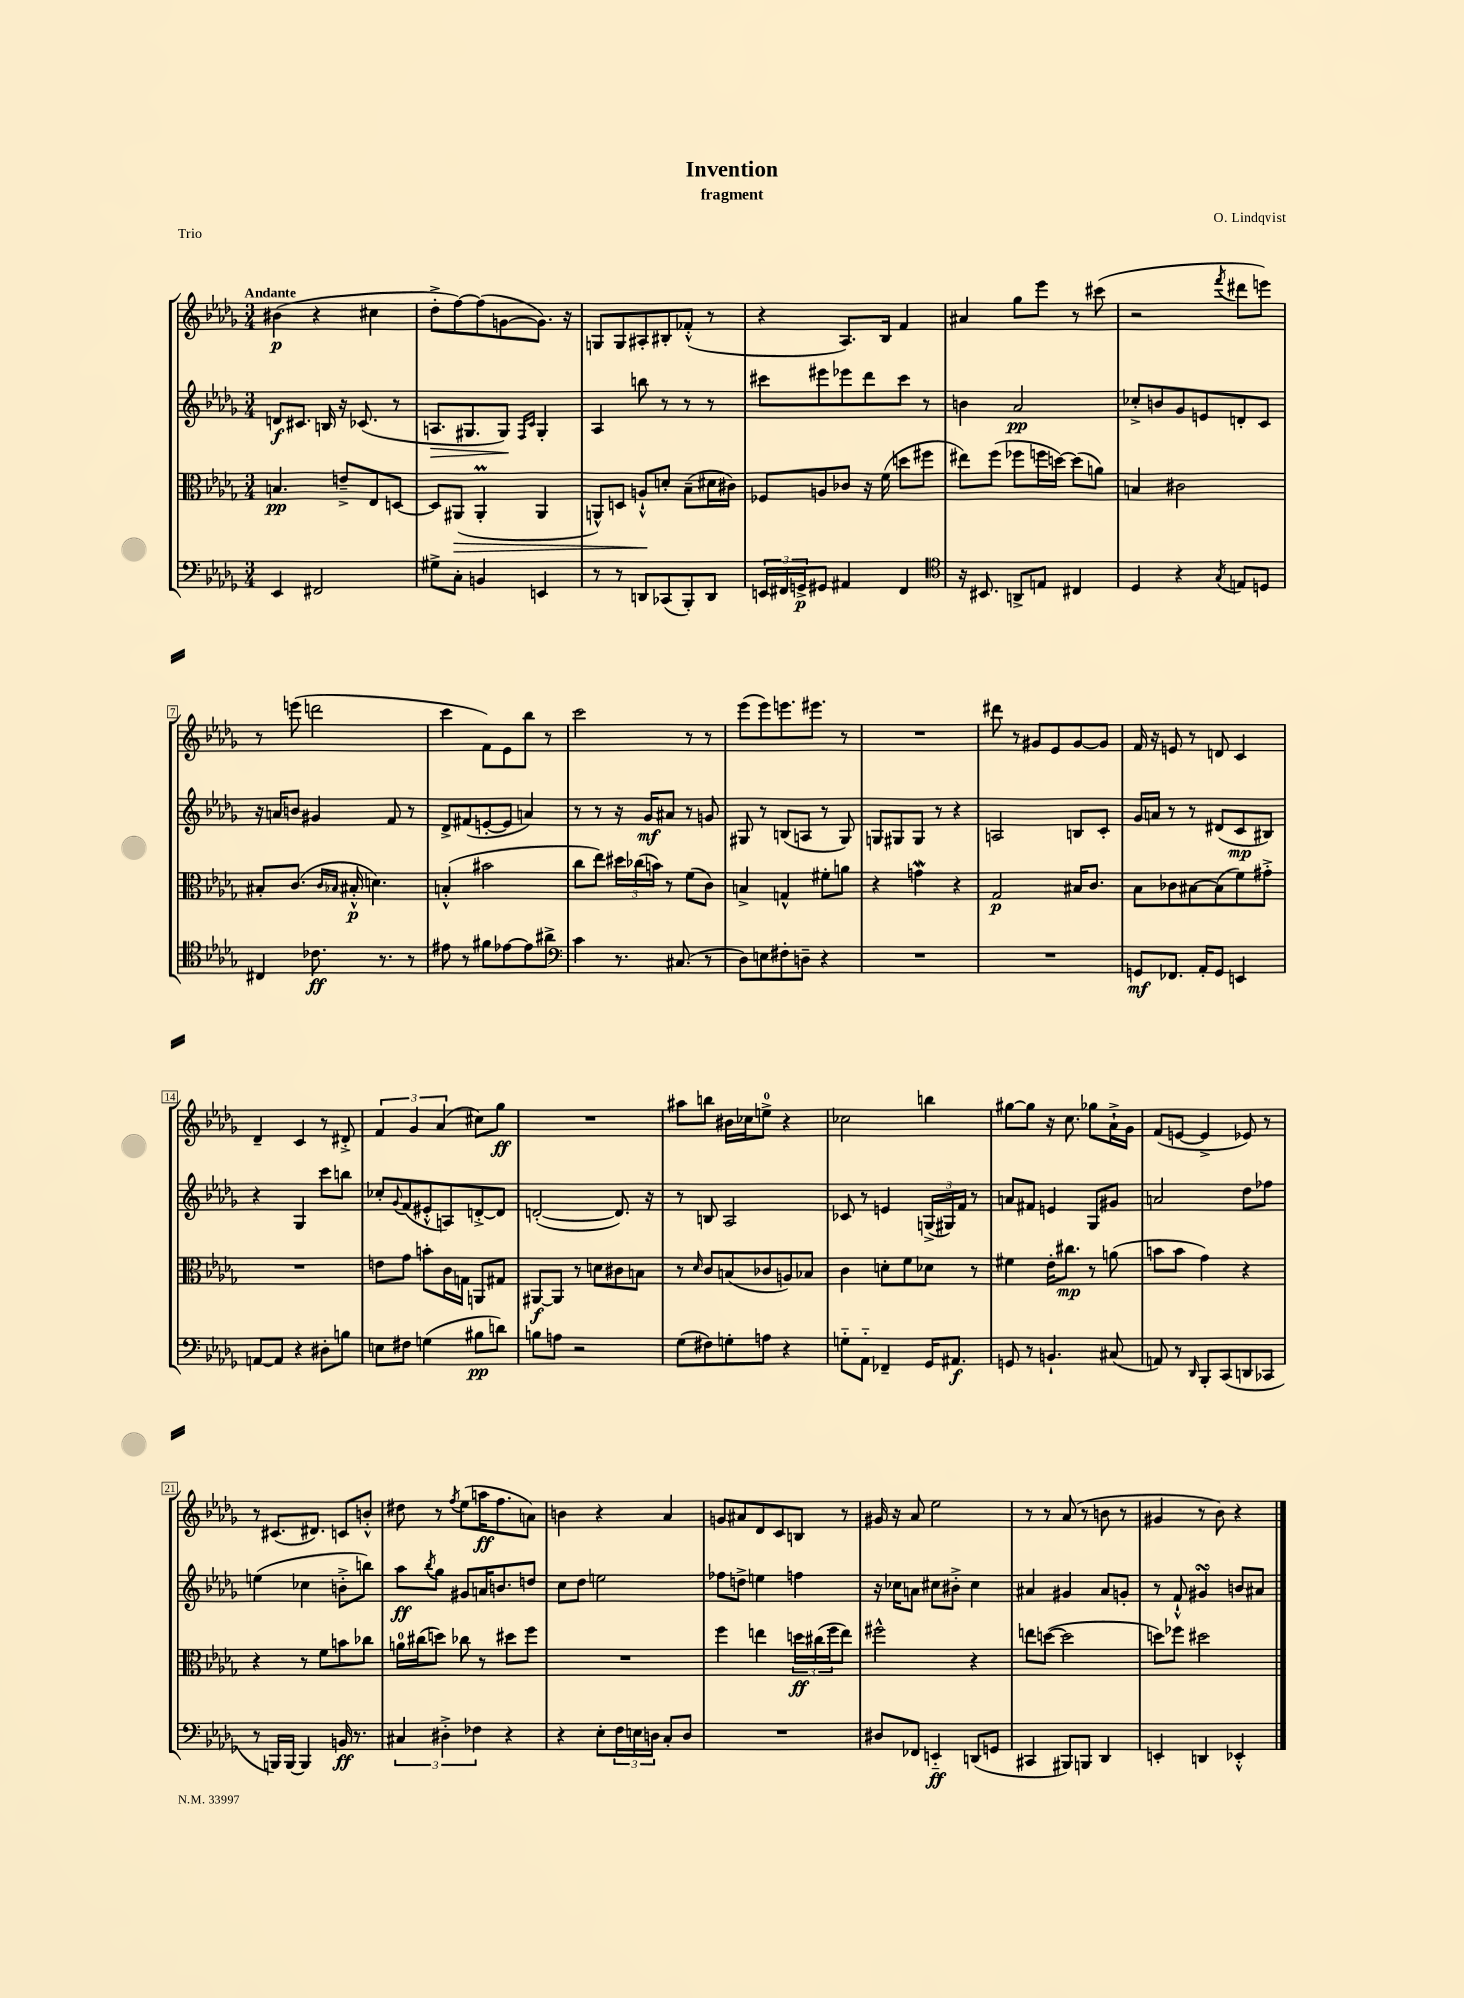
\header { title = "Invention" composer = "O. Lindqvist" subtitle = "fragment" piece = "Trio" }
<<
\new StaffGroup <<
\new Staff = "s0" {
    \clef treble \key des \major \numericTimeSignature \time 3/4 \tempo "Andante"
    bis'4\p( r4 cis''4 |
    des''8-.-> f''8~) f''8( g'8~ g'8.) r16 |
    g8 g8 ais8-. bis8-. fes'8-.-^( r8 |
    r4 aes8.) bes16 f'4 |
    ais'4 ges''8 ees'''8 r8 cis'''8( |
    r2 \acciaccatura { f'''8 } dis'''8 e'''8) |
    r8 e'''8( d'''2 |
    c'''4 f'8) ees'8 bes''8 r8 |
    c'''2 r8 r8 |
    ees'''8( ees'''8) e'''8. eis'''8. r8 |
    R2. |
    dis'''8 r8 gis'8 ees'8 gis'8~ gis'8 |
    f'16 r16 e'8 r8 d'8 c'4 |
    des'4-- c'4 r8 dis'8-.-> |
    \tuplet 3/2 { f'4 ges'4 aes'4( } cis''8) ges''8\ff |
    R2. |
    ais''8 b''8 bis'16 ces''16 e''8-0-> r4 |
    ces''2 b''4 |
    gis''8~ gis''8 r16 c''8. ges''8 aes'16-!-> ges'16 |
    f'8( e'8~ e'4-> ees'8) r8 |
    r8 cis'8.( dis'8.) c'8 b'8-.-^ |
    dis''8 r8 \acciaccatura { f''8 } ees''8( a''16\ff f''8. a'8) |
    b'4 r4 aes'4 |
    g'8 ais'8 des'8 c'8 b8 r8 |
    gis'16 r16 aes'8 ees''2 |
    r8 r8 aes'8( r8 b'8 r8 |
    gis'4 r8 bes'8) r4 \bar "|." |
}
\new Staff = "s1" {
    \clef treble \key des \major \numericTimeSignature \time 3/4
    d'8\f cis'8. b16 r16 ces'8.( r8 |
    a8.\> gis8. gis8\!) \grace { f16 c'16 } gis4-. |
    aes4 b''8 r8 r8 r8 |
    cis'''8 eis'''8 ees'''8 des'''8 cis'''8 r8 |
    b'4 aes'2\pp |
    ces''8-.-> b'8 ges'8 e'8 d'8-. c'8 |
    r16 a'16 b'8 gis'4 f'8 r8 |
    des'8-> fis'8( e'8~-. e'8 a'4) |
    r8 r8 r16 ges'16\mf ais'8 r8 g'8 |
    gis8 r8 b8( a8 r8 gis8) |
    g8 gis8 gis8 r8 r4 |
    a2 b8 c'8-. |
    ges'16 a'16 r8 r8 dis'8( c'8\mp bis8) |
    r4 ges4 c'''8 b''8 |
    ces''8-. \appoggiatura { ges'8 } f'8( eis'8-.-^ a8) d'8~-.-> d'8 |
    d'2~-.( d'8.) r16 |
    r8 b8 aes2 |
    ces'8 r8 e'4 \tuplet 3/2 { g16->( gis16) f'16 } r8 |
    a'8 fis'8 e'4 ges8 gis'8 |
    a'2 des''8 fes''8 |
    e''4( ces''4 b'8-.-> b''8) |
    aes''8\ff \acciaccatura { bes''8 } ges''8 gis'8 a'16 b'8. d''8 |
    c''8 des''8 e''2 |
    fes''8 d''8-> e''4 f''4 |
    r16 ces''16 a'8 cis''8 bis'8-.-> cis''4 |
    ais'4 gis'4 ais'8 g'8-. |
    r8 f'8-!-^ gis'4\turn b'8 ais'8 \bar "|." |
}
\new Staff = "s2" {
    \clef alto \key des \major \numericTimeSignature \time 3/4
    b4.\pp e'8---> ees8 d8~ |
    d8 ais,8\>( ais,4-.\prall ais,4 |
    a,8-^) d8 a8-!-^\! d'8-. bes8--( dis'16 cis'16) |
    fes8 a8 ces'8 r16 f'16( d''8 fis''8 |
    eis''8) f''8( fes''8 f''16 d''16~) d''8( a'8) |
    b4 cis'2 |
    bis8-. c'8.( \grace { c'16 bes16 } bis16-.-^\p d'4.) |
    b4-.-^( bis'2 |
    c''8 ees''8) \tuplet 3/2 { dis''16 ces''16( b'16) } r8 f'8( c'8) |
    b4-> g4-^ fis'8-. a'8 |
    r4 g'4\mordent r4 |
    ges2\p bis16 c'8. |
    bes8 ces'8 bis8~ bis8( f'8) gis'8-.-> |
    R2. |
    e'8 ges'8 b'8-. c'16 g16 a,8 gis8 |
    ais,8~\f ais,8 r8 d'8 cis'8 b8 |
    r8 \grace { des'16 } c'8 b8( ces'8 a8) bes8 |
    c'4 d'8-. f'8 des'8 r8 |
    fis'4 ees'16-. cis''8.\mp r8 a'8( |
    b'8 b'8 ges'4) r4 |
    r4 r8 f'8 b'8 ces''8 |
    a'16-0 cis''16( d''8) ces''8 r8 dis''8 f''8 |
    R2. |
    f''4 e''4 \tuplet 3/2 { d''16\ff cis''16( f''16 } e''8) |
    fis''2-^ r4 |
    e''8 d''8~( d''2 |
    d''8) fes''8 dis''2 \bar "|." |
}
\new Staff = "s3" {
    \clef bass \key des \major \numericTimeSignature \time 3/4
    ees,4 fis,2 |
    gis8-> c8-. b,4 e,4 |
    r8 r8 d,8 ces,8( bes,,8-.) d,8 |
    \tuplet 3/2 { e,16 fis,16 g,16->\p } gis,8 ais,4 fis,4 |
    \clef tenor r16 bis,8. a,8-> e8 cis4 |
    des4 r4 \acciaccatura { ges8 } e8 d8 |
    cis4 ces'8.\ff r8. r8 |
    eis'8 r8 fis'8 ees'8~ ees'8 ais'8-> |
    \clef bass c'4 r8. cis8.( r8 |
    des8) e8 fis8-. d8-- r4 |
    R2. |
    R2. |
    g,8\mf fes,8. aes,16-. g,8 e,4 |
    a,8~ a,8 r4 dis8-. b8 |
    e8 fis8 g4( bis8\pp d'8) |
    b8 a8 r2 |
    ges8( fis8) g8-. a8 r4 |
    g8-_ aes,8-_ fes,4-- ges,16 ais,8.\f |
    g,8 r8 b,4.-! cis8( |
    a,8) r8 \grace { des,16 } bes,,8-. c,8( d,8 ces,8 |
    r8 b,,16) b,,16~ b,,4 b,16\ff r8. |
    \tuplet 3/2 { cis4 dis4-.-> fes4 } r4 |
    r4 ees8-. \tuplet 3/2 { f16 e16 d16 } c8-. d8 |
    R2. |
    dis8 fes,8 e,4-_\ff d,8( g,8 |
    cis,4 bis,,8) b,,8 des,4 |
    e,4-. d,4 ees,4-.-^ \bar "|." |
}
>>
>>
\layout { \context { \Score \override BarNumber.stencil = #(make-stencil-boxer 0.1 0.3 ly:text-interface::print) } }
